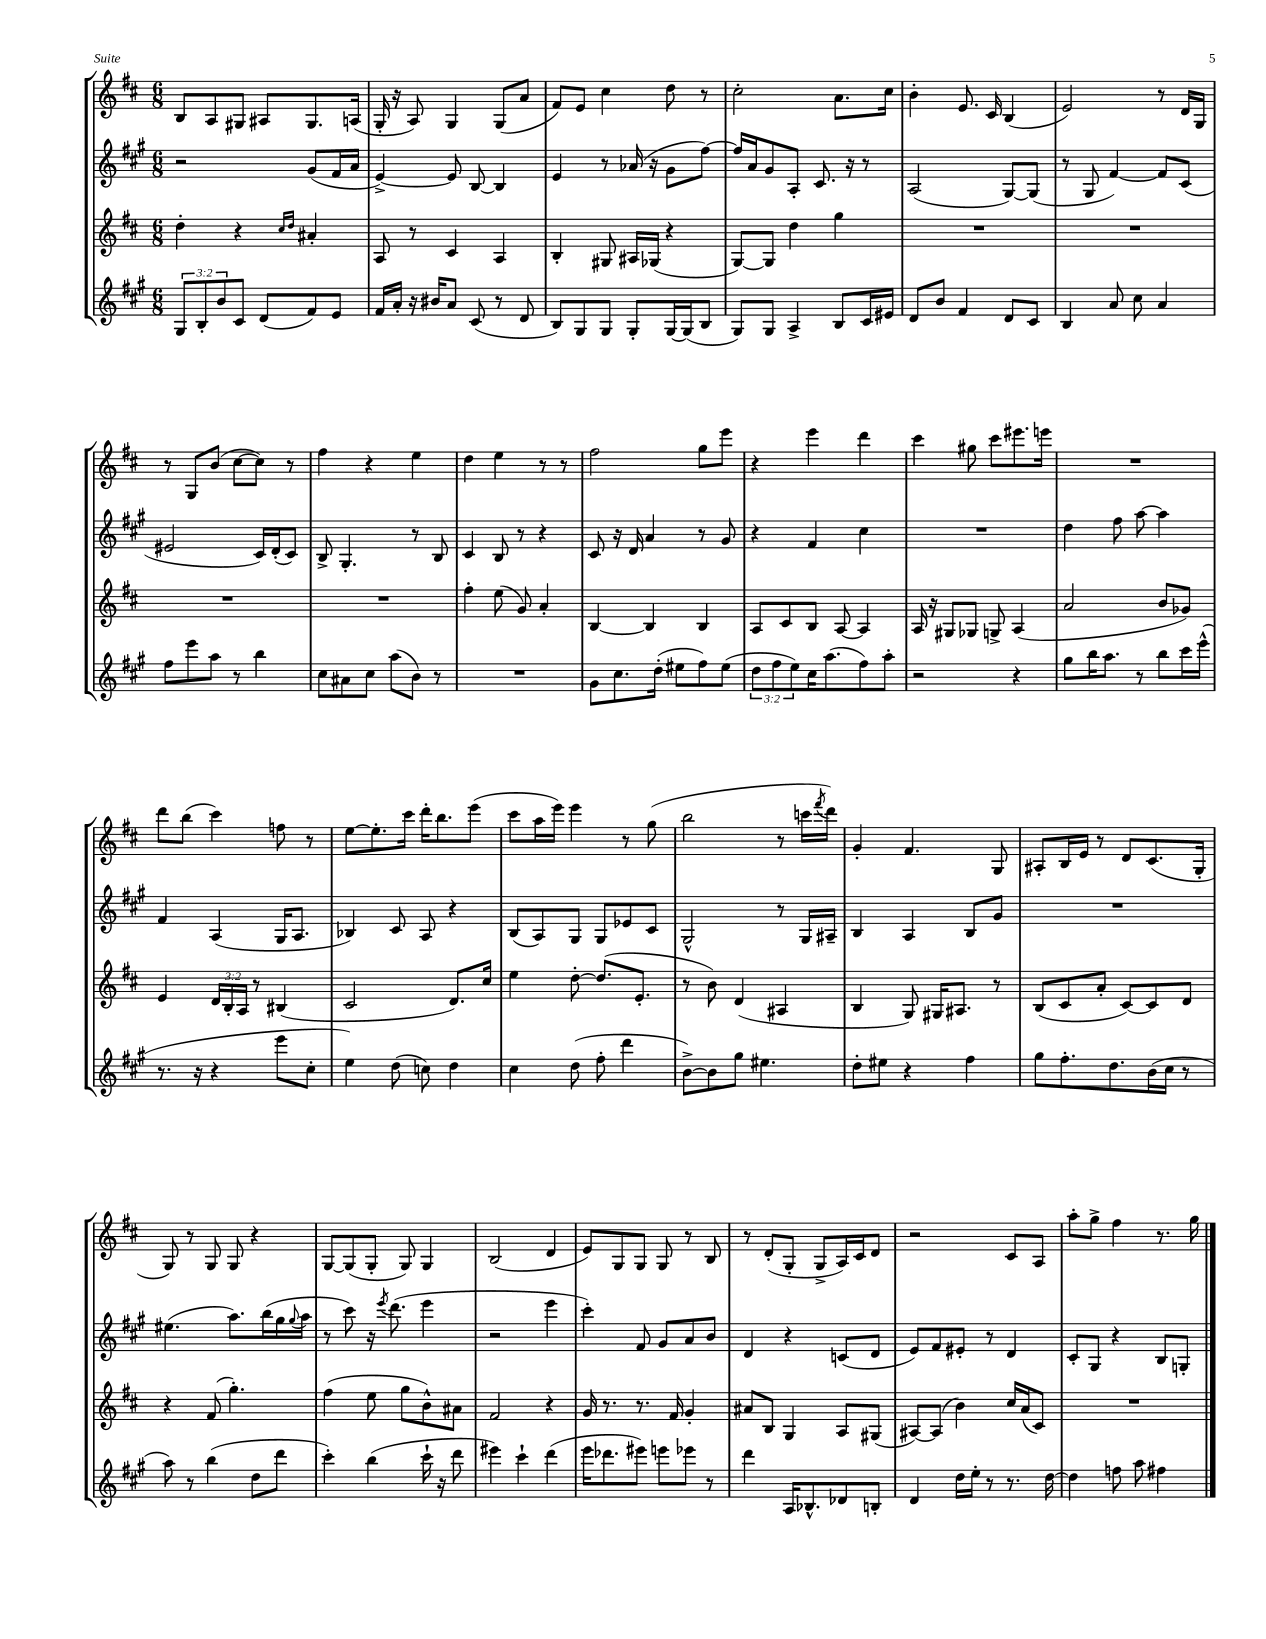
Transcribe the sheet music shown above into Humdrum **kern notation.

**kern	**kern	**kern	**kern
*part4	*part3	*part2	*part1
*staff4	*staff3	*staff2	*staff1
*clefG2	*clefG2	*clefG2	*clefG2
*k[f#c#g#]	*k[f#c#]	*k[f#c#g#]	*k[f#c#]
*M6/8	*M6/8	*M6/8	*M6/8
=117	=117	=117	=117
12G#/L	4dd'\	2r	8B/L
12B'/	.	.	.
.	.	.	8A/
12b/	.	.	.
8c#/J	4r	.	8G#X/J
(8d/L	.	.	8A#X/L
.	16qqcc#/LL	.	.
.	16qqdd/JJ	.	.
8f#/)	4a#X'/	(8g#/L	8.G#/
8e/J	.	16f#/L	.
.	.	16a/JJ	(16An/Jk
=118	=118	=118	=118
16f#/LL	8A/	[4e^/)	16G'/
16a'/JJ	.	.	16r
16r	8r	.	8A/)
16b#X/KL	.	.	.
8a/J	4c#/	8e/]	4G/
(8c#/	.	[8B/	.
8r	4A/	4B/]	(8G/L
8d/	.	.	8a/J
=119	=119	=119	=119
8B/L)	4B'/	4e/	8f#/L)
8G#/	.	.	8e/J
8G#/J	8G#X/	8r	4cc#\
8G#'/L	16A#X/LL	(16a-X/	.
.	(16G-X/JJ	16r	.
[16G#/L	4r	8g#\L	8dd\
(16G#/J]	.	.	.
8B/J	.	[8ff#\J)	8r
=120	=120	=120	=120
8G#/L)	[8G/L)	16ff#/LL]	2cc#'\
.	.	16a/J	.
8G#/J	8G/J]	8g#/	.
4A^/	4dd\	8A'/J	.
.	.	8.c#/	.
8B/L	4gg\	.	8.a\L
.	.	16r	.
16c#/L	.	8r	.
16e#X/JJ	.	.	16cc#\Jk
=121	=121	=121	=121
8d/L	2.r	(2A/	4b'\
8b/J	.	.	.
4f#/	.	.	8.e/
.	.	.	16c#/
8d/L	.	[8G#/L)	(4B/
8c#/J	.	(8G#/J]	.
=122	=122	=122	=122
4B/	2.r	8r	2e/)
.	.	8G#/	.
8a/	.	[4f#/)	.
8cc#\	.	.	.
4a/	.	8f#/L]	8r
.	.	(8c#/J	16d/LL
.	.	.	16G/JJ
!!LO:LB:g=z
=123	=123	=123	=123
8ff#\L	2.r	2e#X/	8r
8eee\	.	.	8G/L
8aa\J	.	.	(8b/J
8r	.	.	[8cc#\L
4bb\	.	16c#/LL)	8cc#\J])
.	.	(16d'/J	.
.	.	8c#/J)	8r
=124	=124	=124	=124
8cc#\L	2.r	8B^/	4ff#\
8a#X\	.	4.G#'/	.
8cc#\J	.	.	4r
(8aa\L	.	.	.
8b\J)	.	8r	4ee\
8r	.	8B/	.
=125	=125	=125	=125
2.r	4ff#'\	4c#/	4dd\
.	(8ee\	8B/	4ee\
.	8g/)	8r	.
.	4a'/	4r	8r
.	.	.	8r
=126	=126	=126	=126
8g#\L	[4B/	8c#/	2ff#\
8.cc#\	.	16r	.
.	.	16d/	.
.	4B/]	4a/	.
(16dd'\Jk	.	.	.
8ee#X\L	.	.	.
8ff#\)	4B/	8r	8gg\L
(8ee#\J	.	8g#/	8eee\J
=127	=127	=127	=127
12dd\L	8A/L	4r	4r
12ff#\	.	.	.
.	8c#/	.	.
12ee\)	.	.	.
16cc#\K	8B/J	4f#/	4eee\
(8.aa\	.	.	.
.	[8A/	.	.
8ff#\)	4A/]	4cc#\	4ddd\
8aa'\J	.	.	.
=128	=128	=128	=128
2r	16A/	2.r	4ccc#\
.	16r	.	.
.	8G#X/L	.	.
.	8G-X/J	.	8gg#X\
.	8Gn^/	.	8ccc#\L
4r	(4A/	.	8.eee#X\
.	.	.	16eeen\Jk
=129	=129	=129	=129
8gg#\L	2a/	4dd\	2.r
16bb\K	.	.	.
8.aa\J	.	.	.
.	.	8ff#\	.
8r	.	[8aa\	.
8bb\L	8b/L	4aa\]	.
16ccc#\L	8g-X/J)	.	.
(16eee^^\JJ	.	.	.
!!LO:LB:g=z
=130	=130	=130	=130
8.r	4e/	4f#/	8ddd\L
.	.	.	(8bb\J
16r	.	.	.
4r	24d/LL	(4A/	4ccc#\)
.	24B'/	.	.
.	24A/JJ	.	.
.	8r	.	.
8eee\L	(4B#X/	16G#/KL	8ffn\
.	.	8.A/J	.
8cc#'\J	.	.	8r
=131	=131	=131	=131
4ee\)	2c#/	4B-X/)	[8ee\L
.	.	.	8.ee'\]
(8dd\	.	8c#/	.
.	.	.	16ccc#\Jk
8ccn\)	.	8A/	16ddd'\KL
.	.	.	8.bb\
4dd\	8.d/L)	4r	.
.	.	.	(8eee\J
.	16cc#/Jk	.	.
=132	=132	=132	=132
4cc#\	4ee\	(8B/L	8ccc#\L
.	.	8A/)	16aa\L
.	.	.	16eee\JJ)
(8dd\	[8dd'\	8G#/J	4eee\
8ff#'\	(8.dd/L]	8G#/L	.
4ddd\	.	8e-X/	8r
.	8.e'/J	.	.
.	.	8c#/J	(8gg\
=133	=133	=133	=133
[8b^\L)	8r	2G#^^/	2bb\
8b\]	8b\)	.	.
8gg#\J	(4d/	.	.
4.ee#X\	.	.	.
.	4A#X/	8r	8r
.	.	16G#/LL	16cccn\LL
.	.	.	8qfff#/
.	.	16A#X~/JJ	16ddd\JJ)
=134	=134	=134	=134
8dd'\L	4B/	4B/	4g'/
8ee#X\J	.	.	.
4r	8G/)	4A/	4.f#/
.	16G#X/KL	.	.
.	8.A#X/J	.	.
4ff#\	.	8B/L	.
.	8r	8g#/J	8G/
=135	=135	=135	=135
8gg#\L	(8B/L	2.r	8A#X'/L
8.ff#'\	8c#/	.	16B/L
.	.	.	16e/JJ
.	8a'/J	.	8r
8.dd\	.	.	.
.	[8c#/L)	.	8d/L
(16b\L	8c#/]	.	(8.c#/
16cc#\JJ	.	.	.
8r	8d/J	.	.
.	.	.	16G'/Jk
!!LO:LB:g=z
=136	=136	=136	=136
8aa\)	4r	(4.ee#X\	8G/)
8r	.	.	8r
(4bb\	(8f#/	.	8G/
.	4.gg'\)	8.aa\L)	8G/
8dd\L	.	.	4r
.	.	(16bb\L	.
8ddd\J	.	16gg#\	.
.	.	8qqgg#/	.
.	.	16aa\JJ	.
=137	=137	=137	=137
4ccc#'\)	(4ff#\	8r	[8G/L
.	.	8ccc#\)	(8G/]
(4bb\	8ee\	16r	8G'/J
.	.	8qeee/	.
.	.	(8.ddd\	.
.	8gg\L	.	8G/)
16ccc#`\	8b^^\)	4eee\	4G/
16r	.	.	.
8ddd\	8a#X\J	.	.
=138	=138	=138	=138
4eee#X\)	2f#/	2r	(2B/
4ccc#`\	.	.	.
(4ddd\	4r	4eee\	4d/
=139	=139	=139	=139
16eee\KL	16g/	4ccc#'\)	8e/L)
8.ddd-X\	8.r	.	.
.	.	.	8G/
8eee#X\J)	8.r	8f#/	8G/J
8eeen\L	.	8g#/L	8G/
.	16f#/	.	.
8eee-X\J	4g'/	8a/	8r
8r	.	8b/J	8B/
=140	=140	=140	=140
4ddd\	8a#X/L	4d/	8r
.	8B/J	.	(8d'/L
16A/KL	4G/	4r	8G'/J
8.B-X^^/	.	.	.
.	.	.	8G^/L
8d-X/	8A/L	(8cn/L	16A/L)
.	.	.	16c#/J
8Bn'/J	(8G#X/J	8d/J	8d/J
=141	=141	=141	=141
4d/	[8A#X/L)	8e/L)	2r
.	(8A#/J]	8f#/	.
16dd\LL	4b\)	8e#X'/J	.
16ee'\JJ	.	.	.
8r	.	8r	.
8.r	16cc#/LL	4d/	8c#/L
.	(16a/J	.	.
.	8c#/J)	.	8A/J
[16dd\	.	.	.
=142	=142	=142	=142
4dd\]	2.r	8c#'/L	8aa'\L
.	.	8G#/J	8gg^\J
8ffn\	.	4r	4ff#\
8aa\	.	.	.
4ff#X\	.	8B/L	8.r
.	.	8Gn'/J	.
.	.	.	16gg\
==	==	==	==
*-	*-	*-	*-
